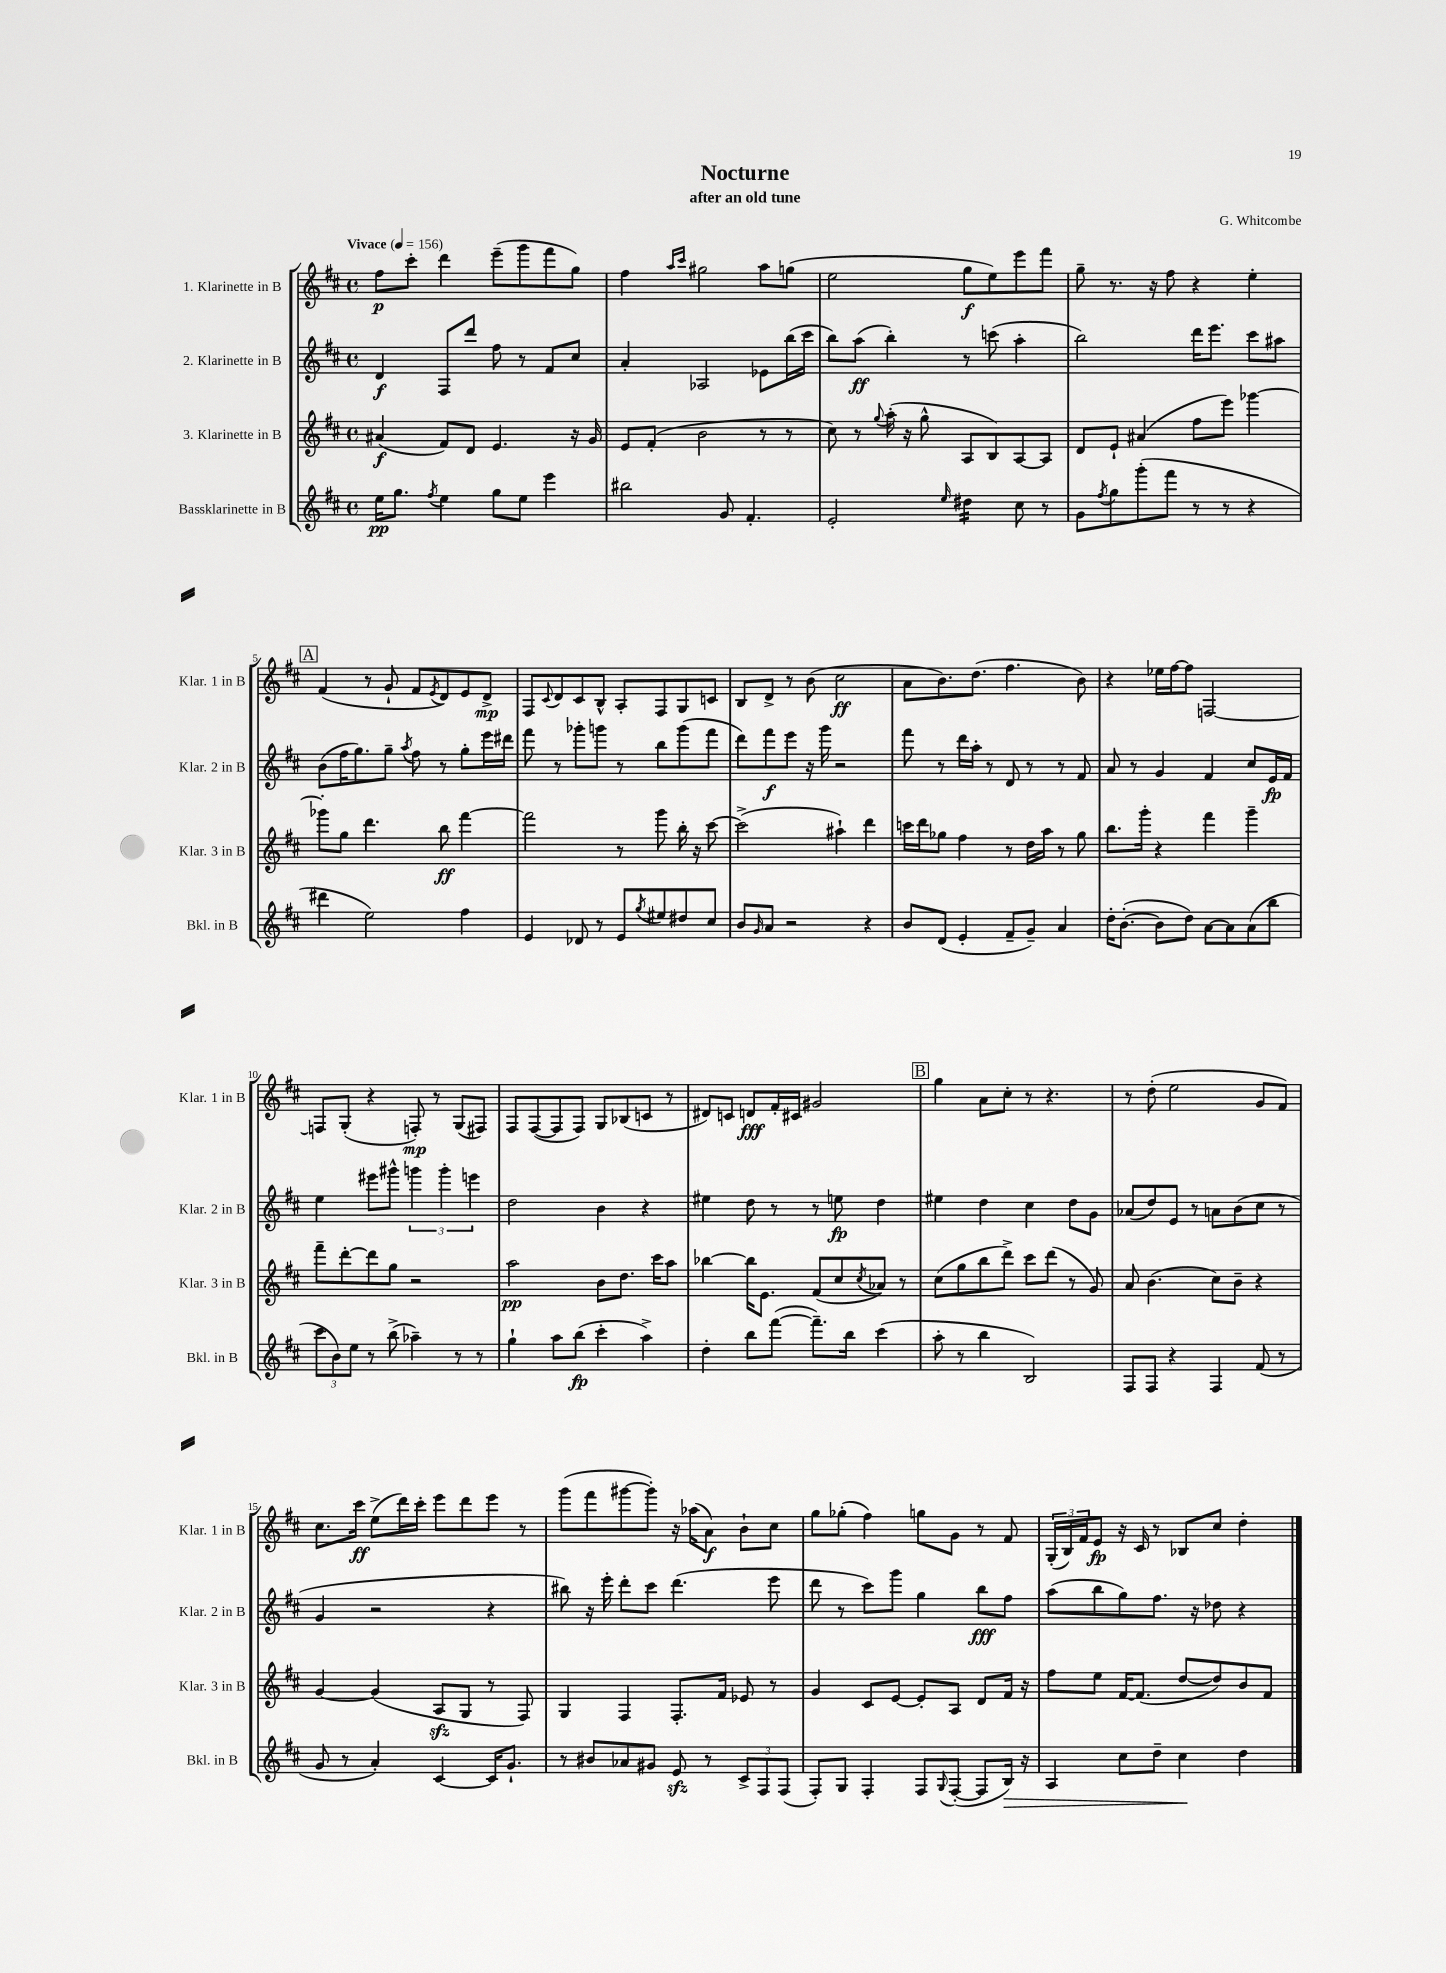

**kern	**kern	**kern	**kern
*staff4	*staff3	*staff2	*staff1
*clefG2	*clefG2	*clefG2	*clefG2
*k[f#c#]	*k[f#c#]	*k[f#c#]	*k[f#c#]
*M4/4	*M4/4	*M4/4	*M4/4
*met(c)	*met(c)	*met(c)	*met(c)
*MM156	*MM156	*MM156	*MM156
16ee\LK	(4a#/	4d/	8ff#\L
8.gg\J	.	.	.
.	.	.	8ccc#'\J
8qff#/	.	.	.
4ee\	8f#/L)	8F#/L	4ddd\
.	8d/J	8ddd/J	.
8gg\L	4.e/	8ff#\	(8eee~\L
8ee\J	.	8r	8ggg\
4eee\	.	8f#/L	8fff#\
.	16r	8cc#/J	8gg\J)
.	16g/	.	.
=	=	=	=
2bb#\	8e/L	4a'/	4ff#\
.	(8f#'/J	.	.
.	.	.	16qqaa/LL
.	.	.	16qqccc#/JJ
.	2b\	2A-/	2gg#\
8g/	.	.	.
4.f#'/	.	.	.
.	8r	8e-\L	8aa\L
.	8r	(16bb\L	(8gg\J
.	.	16ccc#\JJ	.
=	=	=	=
2e'/	8cc#\)	8bb\L)	2ee\
.	8r	(8aa\J	.
.	8qqgg/	.	.
.	(16aa'\	4bb'\)	.
.	16r	.	.
.	8gg^^\	.	.
16qqee/	.	.	.
4dd#\	8A/L	8r	8gg\L
.	8B/)	(8ccc\	8ee\)
8cc#\	[8A/	4aa'\	8eee\
8r	8A/]J	.	8fff#\J
=	=	=	=
8g\L	8d/L	2bb\)	8gg~\
8qff#/	.	.	.
8gg\	8e`/J	.	8.r
(8ggg'\	(4a#/	.	.
.	.	.	16r
8fff#\J	.	.	8ff#\
8r	8ff#\L	16ddd\LK	4r
.	.	8.eee\J	.
8r	8eee\J)	.	.
4r	[4ggg-\	8ccc#\L	4ee'\
.	.	8aa#\J	.
=	=	=	=
4ddd#\	8ggg-'\]L	(8b\L	(4f#/
.	8gg\J	16ff#\K	.
.	.	8.gg\)	.
2ee\)	4.ddd\	.	8r
.	.	8gg~\J	8g`/
.	.	8qaa/	.
.	.	8ff#\	8f#/L
.	.	.	8qe/
.	8bb\	8r	8d/)
4ff#\	[4fff#\	8gg'\L	8e/
.	.	16eee\L	8d^/J
.	.	16ddd#\JJ	.
=	=	=	=
4e/	2fff#\]	8fff#\	8F#/L
.	.	.	8qqc#/
.	.	8r	8d/
8d-/	.	8ggg-'\L	8c#/
8r	.	8ggg\J	8B^^/J
8e/L	8r	8r	8A'/L
8qgg/	.	.	.
8ee#/	8ggg\	8bb\L	8F#/
8dd#/	16bb'\	(8ggg\	8G/
.	16r	.	.
8cc#/J	[8ccc#\	8fff#\J	8c/J
=	=	=	=
8b/L	(2ccc#^\]	8ddd\L)	8B/L
16qqg/	.	.	.
8a/J	.	8fff#\	8d^/J
2r	.	8eee\J	8r
.	.	16r	(8b\
.	.	16ggg\	.
.	4aa#`\)	2r	2cc#\
4r	4ddd\	.	.
=	=	=	=
8b/L	16ccc\LL	8fff#\	8a\L
.	16ddd\J	.	.
(8d/J	8gg-\J	8r	8.b\)
4e'/	4ff#\	16ddd\LL	.
.	.	16aa'\JJ	(8.dd\J
.	.	8r	.
8f#~/L	8r	8d/	4.ff#\
8g~/J)	16dd\LL	8r	.
.	16aa\JJ	.	.
4a/	8r	8r	.
.	8gg-\	8f#/	8b\)
=	=	=	=
16dd'\LK	8.bb\L	8a/	4r
([8.b'\J	.	.	.
.	.	8r	.
.	16ggg'\Jk	.	.
8b\]L	4r	4g/	16ee-\LL
.	.	.	[16ff#\J
8dd\J)	.	.	8ff#\]J
[8a\L	4fff#\	4f#/	[2F/
8a\]	.	.	.
(8a\	4ggg~\	8cc#/L	.
8bb\J	.	16e/L	.
.	.	16f#/JJ	.
=	=	=	=
12ccc#\L	8fff#~\L	4ee\	8F/]L
12b\)	.	.	.
.	[8ddd'\	.	(8G'/J
12ee\J	.	.	.
8r	8ddd\]	8eee#\L	4r
(8bb^\	8gg\J	8ggg#^^\J	.
4aa-~\)	2r	6ggg\	8F'/)
.	.	.	8r
.	.	6ggg'\	.
8r	.	.	(8G/L
.	.	6eee\	.
8r	.	.	8F#/J)
=	=	=	=
4gg`\	2aa\	2dd\	8F#/L
.	.	.	([8F#/
8aa\L	.	.	8F#/]
(8bb\J	.	.	8F#/J)
4ccc#'\	8b\L	4b\	8G/L
.	8.dd\J	.	(8B-/
4aa^\)	.	4r	8c/J
.	16ccc#\LK	.	.
.	8aa\J	.	8r
=	=	=	=
4dd'\	[4bb-\	4ee#\	8d#/L)
.	.	.	8c/J
8bb\L	16bb-\]LK	8dd\	8d/L
.	8.e\J	.	.
([8fff#\J	.	8r	16f#'/L
.	.	.	16c#/JJ
8.fff#~\]L)	(8f#/L	8r	2g#/
.	8cc#/	8ee\	.
16bb\Jk	.	.	.
.	8qcc#/	.	.
(4ccc#\	8a-/J)	4dd\	.
.	8r	.	.
=	=	=	=
8aa'\	(8cc#\L	4ee#\	4gg\
8r	8gg\	.	.
4bb\	8bb\	4dd\	8a\L
.	8ddd^\J)	.	8cc#'\J
2B/)	8ccc#\L	4cc#\	8r
.	(8ddd\J	.	4.r
.	8r	8dd\L	.
.	8g/)	8g\J	.
=	=	=	=
8F#/L	8a/	(8a-/L	8r
8F#/J	(4.b\	8dd/)	(8dd'\
4r	.	8e/J	2ee\
.	.	8r	.
4F#/	8cc#\L)	8a\L	.
.	8b~\J	(8b\	.
(8f#/	4r	8cc#\J	8g/L
8r	.	8r	8f#/J)
=	=	=	=
8g/	[4g/	4g/	8.cc#\L
8r	.	.	.
.	.	.	16ccc#\Jk
4a'/)	(4g/]	2r	(8ee^\L
.	.	.	16ddd\L)
.	.	.	16ccc#'\JJ
[4c#/	8A/L	.	8eee\L
.	8G/J	.	8ddd\
16c#/]LK	8r	4r	8eee\J
8.g`/J	.	.	.
.	8F#/)	.	8r
=	=	=	=
8r	4G/	8bb#\)	(8ggg\L
8b#/L	.	16r	8fff#\
.	.	16eee'\	.
8a-/	4F#/	8ddd'\L	[8ggg#\
8g#/J	.	8ccc#\J	8ggg#'\]J)
8e/	8.F#'/L	(4.ddd\	16r
.	.	.	(16aa-\LK
8r	.	.	8a\J)
.	16f#/Jk	.	.
12c#^/L	8e-/	.	8b`\L
12F#/	.	.	.
.	8r	8eee\	8cc#\J
(12F#/J	.	.	.
=	=	=	=
8F#'/L)	4g/	8ddd\	8gg\L
8G/J	.	8r	(8gg-'\J
4F#'/	8c#/L	8ccc#\L)	4ff#\)
.	[8e/J	8ggg\J	.
8F#/L	8e'/]L	4gg\	8gg\L
8qqG/	.	.	.
([8F#'/J	8A/J	.	8g\J
8F#/]L	8d/L	8bb\L	8r
16B/Jk)	16f#/Jk	8ff#\J	8f#/
16r	16r	.	.
=	=	=	=
4A/	8ff#\L	(8aa\L	(24G'/LL
.	.	.	24B/)
.	.	.	24f#/J
.	8ee\J	8bb\	8e/J
8cc#\L	[16f#/LK	8gg\)	16r
.	(8.f#/]J	.	16c#/
8dd~\J	.	8.ff#\J	8r
4cc#\	[8dd/L	.	8B-/L
.	.	16r	.
.	8dd/])	8dd-\	8cc#/J
4dd\	8b/	4r	4dd'\
.	8f#/J	.	.
==	==	==	==
*-	*-	*-	*-
